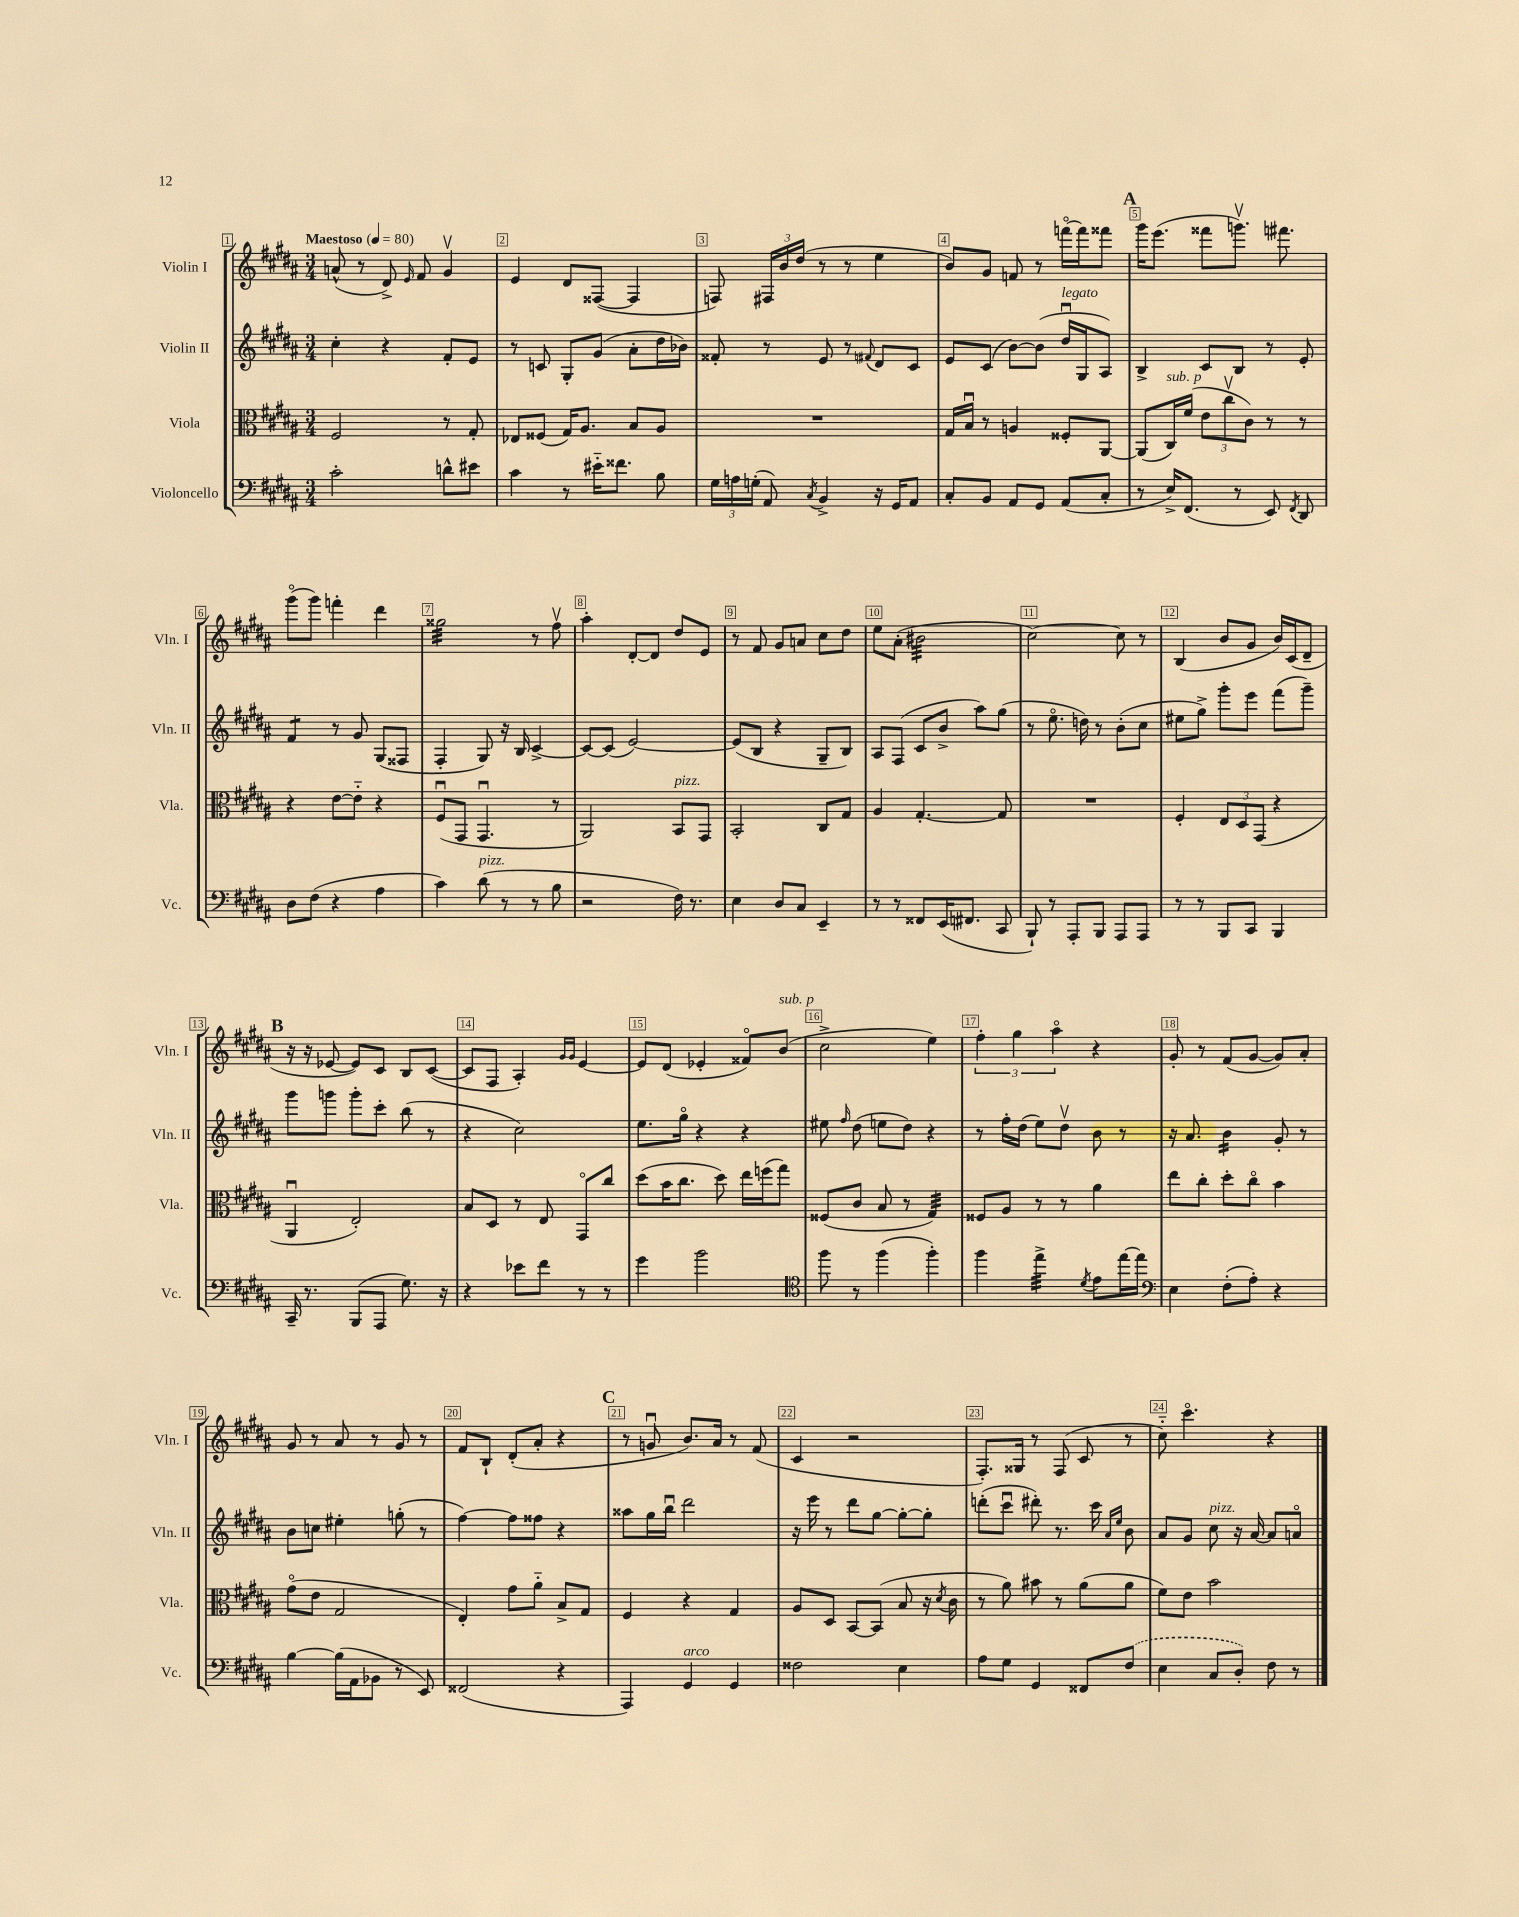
<<
\new StaffGroup <<
\new Staff = "s0" \with { instrumentName = "Violin I" shortInstrumentName = "Vln. I" } {
    \clef treble \key b \major \numericTimeSignature \time 3/4 \tempo "Maestoso" 4 = 80
    \autoBeamOff a'8-^( r8 dis'8->) \grace { e'16 } fis'8 gis'4\upbow |
    e'4 dis'8[ fisis8]~( fisis4 |
    f8) \tuplet 3/2 { fis16[ b'16 dis''16]( } r8 r8 e''4 |
    b'8[) gis'8] f'8 r8 f'''16[~\flageolet f'''16 fisis'''8] |
    \mark \markup { \bold "A" } gis'''16[ e'''8.]( fisis'''8[ g'''8.]\upbow) fis'''8. |
    gis'''8[\flageolet( gis'''8]) f'''4-. dis'''4 |
    gisis''2:32 r8 fis''8\upbow |
    ais''4-. dis'8[~-. dis'8] dis''8[ e'8] |
    r8 fis'8 gis'8[ a'8] cis''8[ dis''8] |
    e''8[ ais'8]-.( bis'2:32 |
    cis''2~) cis''8 r8 |
    b4( b'8[ gis'8] b'16[) cis'16( dis'8]-- |
    \mark \markup { \bold "B" } r16 r16 ees'8~ ees'8[) cis'8] b8[ cis'8]~( |
    cis'8[ fis8] ais4-.) \grace { gis'16[ gis'16] } e'4~ |
    e'8[ dis'8]( ees'4-. fisis'8[\flageolet) b'8]^\markup { \italic "sub. p" }( |
    cis''2-> e''4) |
    \tuplet 3/2 { fis''4-. gis''4 ais''4\flageolet } r4 |
    gis'8-. r8 fis'8[( gis'8]~ gis'8[) ais'8]-. |
    gis'8 r8 ais'8 r8 gis'8 r8 |
    fis'8[ b8]-! dis'8[-.( ais'8]-. r4 |
    \mark \markup { \bold "C" } r8 g'8\downbow b'8.[) ais'16] r8 fis'8( |
    cis'4 r2 |
    fis8.[-.) gisis16] r8 fis8( cis'8 r8 |
    cis''8-_) cis'''4.\flageolet r4 \bar "|." |
}
\new Staff = "s1" \with { instrumentName = "Violin II" shortInstrumentName = "Vln. II" } {
    \clef treble \key b \major \numericTimeSignature \time 3/4
    \autoBeamOff cis''4-. r4 fis'8[-. e'8] |
    r8 c'8 gis8[-. gis'8]( ais'8[-. dis''16 bes'16]) |
    fisis'8-. r8 e'8 r8 \appoggiatura { fis'8 } dis'8[ cis'8] |
    e'8[ cis'8]( b'8[~) b'8]( dis''16[\downbow^\markup { \italic "legato" } gis16 ais8]) |
    \mark \markup { \bold "A" } b4-> cis'8[ b8] r8 e'8-. |
    fis'4:8 r8 gis'8 gis8[( fisis8] |
    fis4-. gis8) r16 b16 cis'4~-> |
    cis'8[~ cis'8]( e'2~) |
    e'8[( b8] r4 gis8[-- b8]) |
    ais8[ fis8]( cis'8[ b'8]-> ais''8[) gis''8]( |
    r8 e''8.\flageolet d''16) r8 b'8[-.( cis''8] |
    eis''8[ gis''8]->) gis'''8[-. e'''8] fis'''8[( gis'''8]--) |
    \mark \markup { \bold "B" } gis'''8[ g'''8] g'''8[-. cis'''8]-. b''8( r8 |
    r4 cis''2) |
    e''8.[ gis''16]\flageolet r4 r4 |
    eis''8 \grace { fis''16 } dis''8( e''8[ dis''8]) r4 |
    r8 fis''16[-. dis''16]( e''8[) dis''8]\upbow b'8 r8 |
    r16 ais'8. b'4:16 gis'8-. r8 |
    b'8[ c''8] eis''4-. g''8-.( r8 |
    fis''4~) fis''8[ fisis''8] r4 |
    \mark \markup { \bold "C" } aisis''8[ gis''16 b''16]\downbow dis'''2 |
    r16 e'''16 r8 dis'''8[ gis''8]~ gis''8[~-. gis''8]-. |
    d'''8[-.( cis'''8]\downbow dis'''8-.) r8. cis'''16 \grace { ais'16[ e''16] } b'8 |
    ais'8[ gis'8] cis''8^\markup { \italic "pizz." } r16 ais'16~ ais'8[ a'8]\flageolet \bar "|." |
}
\new Staff = "s2" \with { instrumentName = "Viola" shortInstrumentName = "Vla." } {
    \clef alto \key b \major \numericTimeSignature \time 3/4
    \autoBeamOff fis2 r8 gis8-. |
    ees8[ fisis8]( gis16[) ais8.] b8[ ais8] |
    R2. |
    gis16[ b16]\downbow r8 a4 fisis8[-. ais,8]~ |
    \mark \markup { \bold "A" } ais,8[( cis16^\markup { \italic "sub. p" }) fis'16]( \tuplet 3/2 { e'8[ cis''8\upbow cis'8]) } r8 r8 |
    r4 e'8[~ e'8]-_ r4 |
    fis8[\downbow( gis,8] gis,4.\downbow r8 |
    ais,2) b,8[^\markup { \italic "pizz." } gis,8] |
    b,2-. cis8[ gis8] |
    ais4 gis4.~-. gis8 |
    R2. |
    fis4-. \tuplet 3/2 { e8[ dis8 gis,8]( } r4 |
    \mark \markup { \bold "B" } ais,4\downbow e2-.) |
    b8[ dis8] r8 e8 gis,8[\flageolet cis''8] |
    dis''8[( b'16 cis''8.] dis''8) e''16[ f''16( gis''8]) |
    fisis8[( cis'8] b8 r8 gis4:32) |
    fisis8[ ais8] r8 r8 ais'4 |
    e''8[ cis''8]-. dis''8[-. cis''8]\flageolet b'4 |
    gis'8[\flageolet( e'8] gis2 |
    e4-.) gis'8[ ais'8]-_ b8[-> gis8] |
    \mark \markup { \bold "C" } fis4 r4 gis4 |
    ais8[ dis8] b,8[~ b,8]( b8 r16 \acciaccatura { dis'8 } cis'16 |
    r8 ais'8) bis'8 r8 ais'8[( ais'8] |
    fis'8[) e'8] b'2 \bar "|." |
}
\new Staff = "s3" \with { instrumentName = "Violoncello" shortInstrumentName = "Vc." } {
    \clef bass \key b \major \numericTimeSignature \time 3/4
    \autoBeamOff cis'2-. d'8[-^ eis'8] |
    cis'4 r8 eis'16[-_ fisis'8.] b8 |
    \tuplet 3/2 { gis16[ a16 g16]-.( } ais,8) \acciaccatura { cis8 } b,4-> r16 gis,16[ ais,8] |
    cis8[-. b,8] ais,8[ gis,8] ais,8[( cis8]-. |
    \mark \markup { \bold "A" } r8 e16[->) fis,8.]( r8 e,8) \acciaccatura { fis,8 } dis,8 |
    dis8[ fis8]( r4 ais4 |
    cis'4) dis'8^\markup { \italic "pizz." }( r8 r8 b8 |
    r2 fis16) r8. |
    e4 dis8[ cis8] e,4-- |
    r8 r8 fisis,8[ e,16( fis,8.] cis,8 |
    b,,8-!) r8 ais,,8[-. b,,8] ais,,8[ ais,,8] |
    r8 r8 b,,8[ cis,8] b,,4 |
    \mark \markup { \bold "B" } cis,16-- r8. b,,8[( ais,,8] gis8.) r16 |
    r4 ees'8[ fis'8] r8 r8 |
    gis'4 b'2 |
    \clef tenor fis''8 r8 fis''4( fis''4-.) |
    fis''4 e''4:32-> \acciaccatura { dis'8 } e'8[ e''16~ e''16] |
    \clef bass e4 fis8[-.( ais8]-.) r4 |
    b4~ b16[( ais,16 bes,8] r8 e,8) |
    fisis,2( r4 |
    \mark \markup { \bold "C" } ais,,4) gis,4^\markup { \italic "arco" } gis,4 |
    fisis2 e4 |
    ais8[ gis8] gis,4 fisis,8[ \once \slurDashed fis8]( |
    e4 cis8[ dis8]-.) fis8 r8 \bar "|." |
}
>>
>>
\layout { \context { \Score \override BarNumber.break-visibility = ##(#f #t #t) barNumberVisibility = #all-bar-numbers-visible \override BarNumber.stencil = #(make-stencil-boxer 0.1 0.3 ly:text-interface::print) } }
